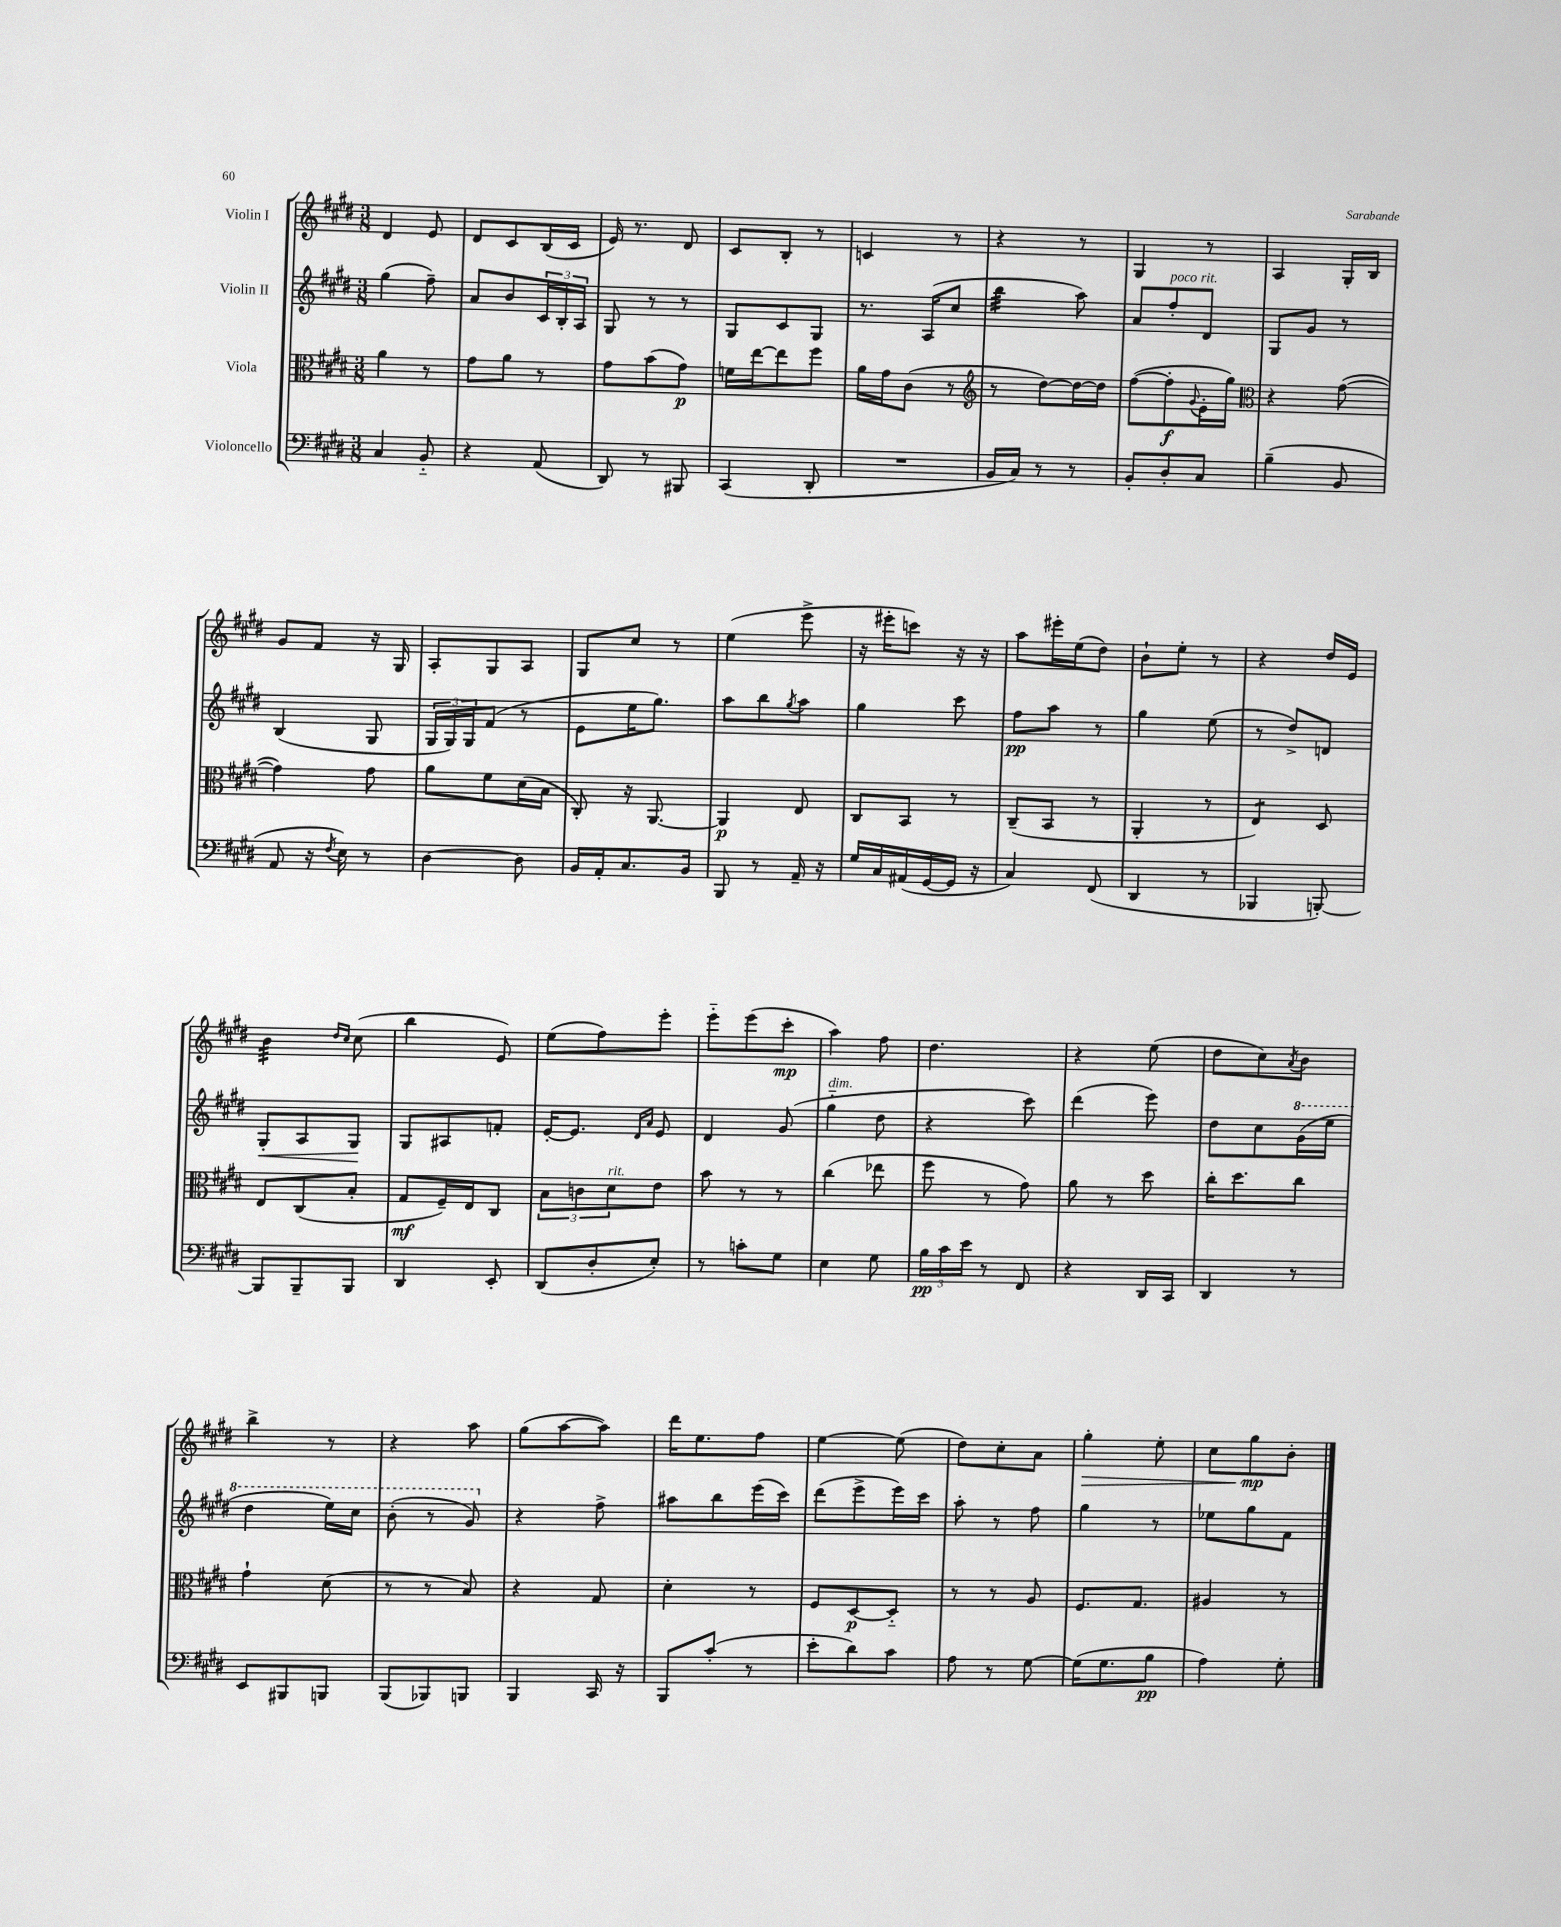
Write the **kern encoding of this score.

**kern	**kern	**kern	**kern
*staff4	*staff3	*staff2	*staff1
*clefF4	*clefC3	*clefG2	*clefG2
*k[f#c#g#d#]	*k[f#c#g#d#]	*k[f#c#g#d#]	*k[f#c#g#d#]
*M3/8	*M3/8	*M3/8	*M3/8
4C#	4a	(4gg#	4d#
8BB'~	8r	8ff#~)	8e
=	=	=	=
4r	8g#	8a	8d#
.	8a	8b	8c#
(8AA	8r	24c#	(16B
.	.	24B'	.
.	.	.	16c#
.	.	24A	.
=	=	=	=
8DD#)	8g#	8G#	16e)
.	.	.	8.r
8r	(8b	8r	.
8BBB#	8g#)	8r	8d#
=	=	=	=
(4CC#	16f	8G#	8c#
.	[16ee	.	.
.	8ee]	8c#	8B'
8DD#'	8ff#	8G#	8r
=	=	=	=
4.r	16a	8.r	4c
.	16g#	.	.
.	(8c#	.	.
.	.	(16A	.
.	8r	8cc#	8r
=	=	=	=
*	*clefG2	*	*
16BB	8r	4bb	4r
16C#)	.	.	.
8r	[8dd#)	.	.
8r	16dd#_	8aa)	8r
.	16dd#]	.	.
=	=	=	=
8BB'	([8ff#	8a	4G#
8D#'	8ff#']	8ff#'	.
.	8qqg#	.	.
8C#	16e'	8d#	8r
.	16gg#)	.	.
=	=	=	=
*	*clefC3	*	*
(4B~	4r	8G#	4A
.	.	8g#	.
8BB	([8g#	8r	16G#'
.	.	.	16B
=	=	=	=
8AA	4g#])	(4B	8g#
16r	.	.	8f#
8qF#	.	.	.
16E)	.	.	.
8r	8g#	8G#	16r
.	.	.	16G#
=	=	=	=
[4D#	8a	24G#	8A'
.	.	24G#)	.
.	.	24G#	.
.	8f#	(8f#	8G#
8D#]	(16d#	8r	8A
.	16B	.	.
=	=	=	=
16BB	8C#')	8e	8G#
16AA'	.	.	.
8.C#	16r	16ee	8cc#
.	[8.AA	8.gg#)	.
.	.	.	8r
16BB	.	.	.
=	=	=	=
8BBB	4AA]	8aa	(4ee
8r	.	8bb	.
.	.	8qgg#	.
16AA~	8E	8aa	8eee^
16r	.	.	.
=	=	=	=
16G#	8C#	4gg#	16r
16C#	.	.	16eee#'
(16AA#	8BB	.	8ccc)
[16GG#	.	.	.
16GG#]	8r	8ccc#	16r
16r	.	.	16r
=	=	=	=
4C#)	(8C#~	8ff#	8aa
.	8BB	8aa	16eee#'
.	.	.	(16ee
(8FF#	8r	8r	8dd#)
=	=	=	=
4DD#	4AA'	4gg#	8b`
.	.	.	8ee'
8r	8r	(8ee	8r
=	=	=	=
4BBB-	4E)	8r	4r
.	.	8dd#^)	.
[8BBB')	8D#	8d	16dd#
.	.	.	16e
=	=	=	=
8BBB]	8E	8G#'	4b
8BBB~	(8C#	8A	.
.	.	.	16qqdd#
.	.	.	16qqcc#
8BBB	8B'	8G#	(8cc#
=	=	=	=
4DD#	8G#	8G#	4bb
.	16F#~)	8A#	.
.	16E	.	.
8EE'	8C#	8f'	8e)
=	=	=	=
(8DD#	12B	[16e'	(8ee
.	.	8.e]	.
.	12c	.	.
8D#'	.	.	8ff#)
.	12d#	.	.
.	.	16qqd#	.
.	.	16qqa	.
8E')	8e	8e	8eee'
=	=	=	=
8r	8b	4d#	8eee'~
8c'	8r	.	(8eee
8G#	8r	(8g#	8ccc#'
=	=	=	=
4E	(4cc#	4gg#'~	4aa)
8G#	8ee-	8dd#	8ff#
=	=	=	=
24B	8ff#	4r	4.dd#
24c#	.	.	.
24e	.	.	.
8r	8r	.	.
8FF#	8g#)	8ccc#)	.
=	=	=	=
4r	8a	(4ddd#	4r
.	8r	.	.
16DD#	8dd#	8eee)	(8ee
16CC#	.	.	.
=	=	=	=
4DD#	16cc#'	8dd#	8dd#
.	8.dd#	.	.
.	.	8cc#	8cc#)
.	.	.	8qa
8r	8cc#	(16gg#	8b
.	.	16eee	.
=	=	=	=
8EE	4g#`	4ddd#	4bb^
8BBB#	.	.	.
8BBB	(8d#	16eee)	8r
.	.	16ccc#	.
=	=	=	=
(8BBB	8r	(8bb'	4r
8BBB-)	8r	8r	.
8BBB	8B)	8gg#)	8aa
=	=	=	=
4BBB	4r	4r	(8gg#
.	.	.	[8aa
16CC#	8G#	8ff#^	8aa])
16r	.	.	.
=	=	=	=
8BBB	4d#'	8aa#	16ddd#
.	.	.	8.ee
(8c#'	.	8bb	.
8r	8r	(16eee	8ff#
.	.	16ccc#)	.
=	=	=	=
8e'	8F#	(8ddd#	[4ee
8d#)	[8D#	8eee^	.
8c#	8D#'~]	16eee)	(8ee]
.	.	16ccc#	.
=	=	=	=
8A	8r	8aa'	8dd#)
8r	8r	8r	8cc#'
[8G#	8A	8ff#	8a
=	=	=	=
(16G#]	8.F#	4gg#	4gg#'
8.G#	.	.	.
.	8.G#	.	.
8B	.	8r	8ee'
=	=	=	=
4A)	4A#	8ee-	8cc#
.	.	8gg#	8gg#
8G#'	8r	8f#	8b'
==	==	==	==
*-	*-	*-	*-
